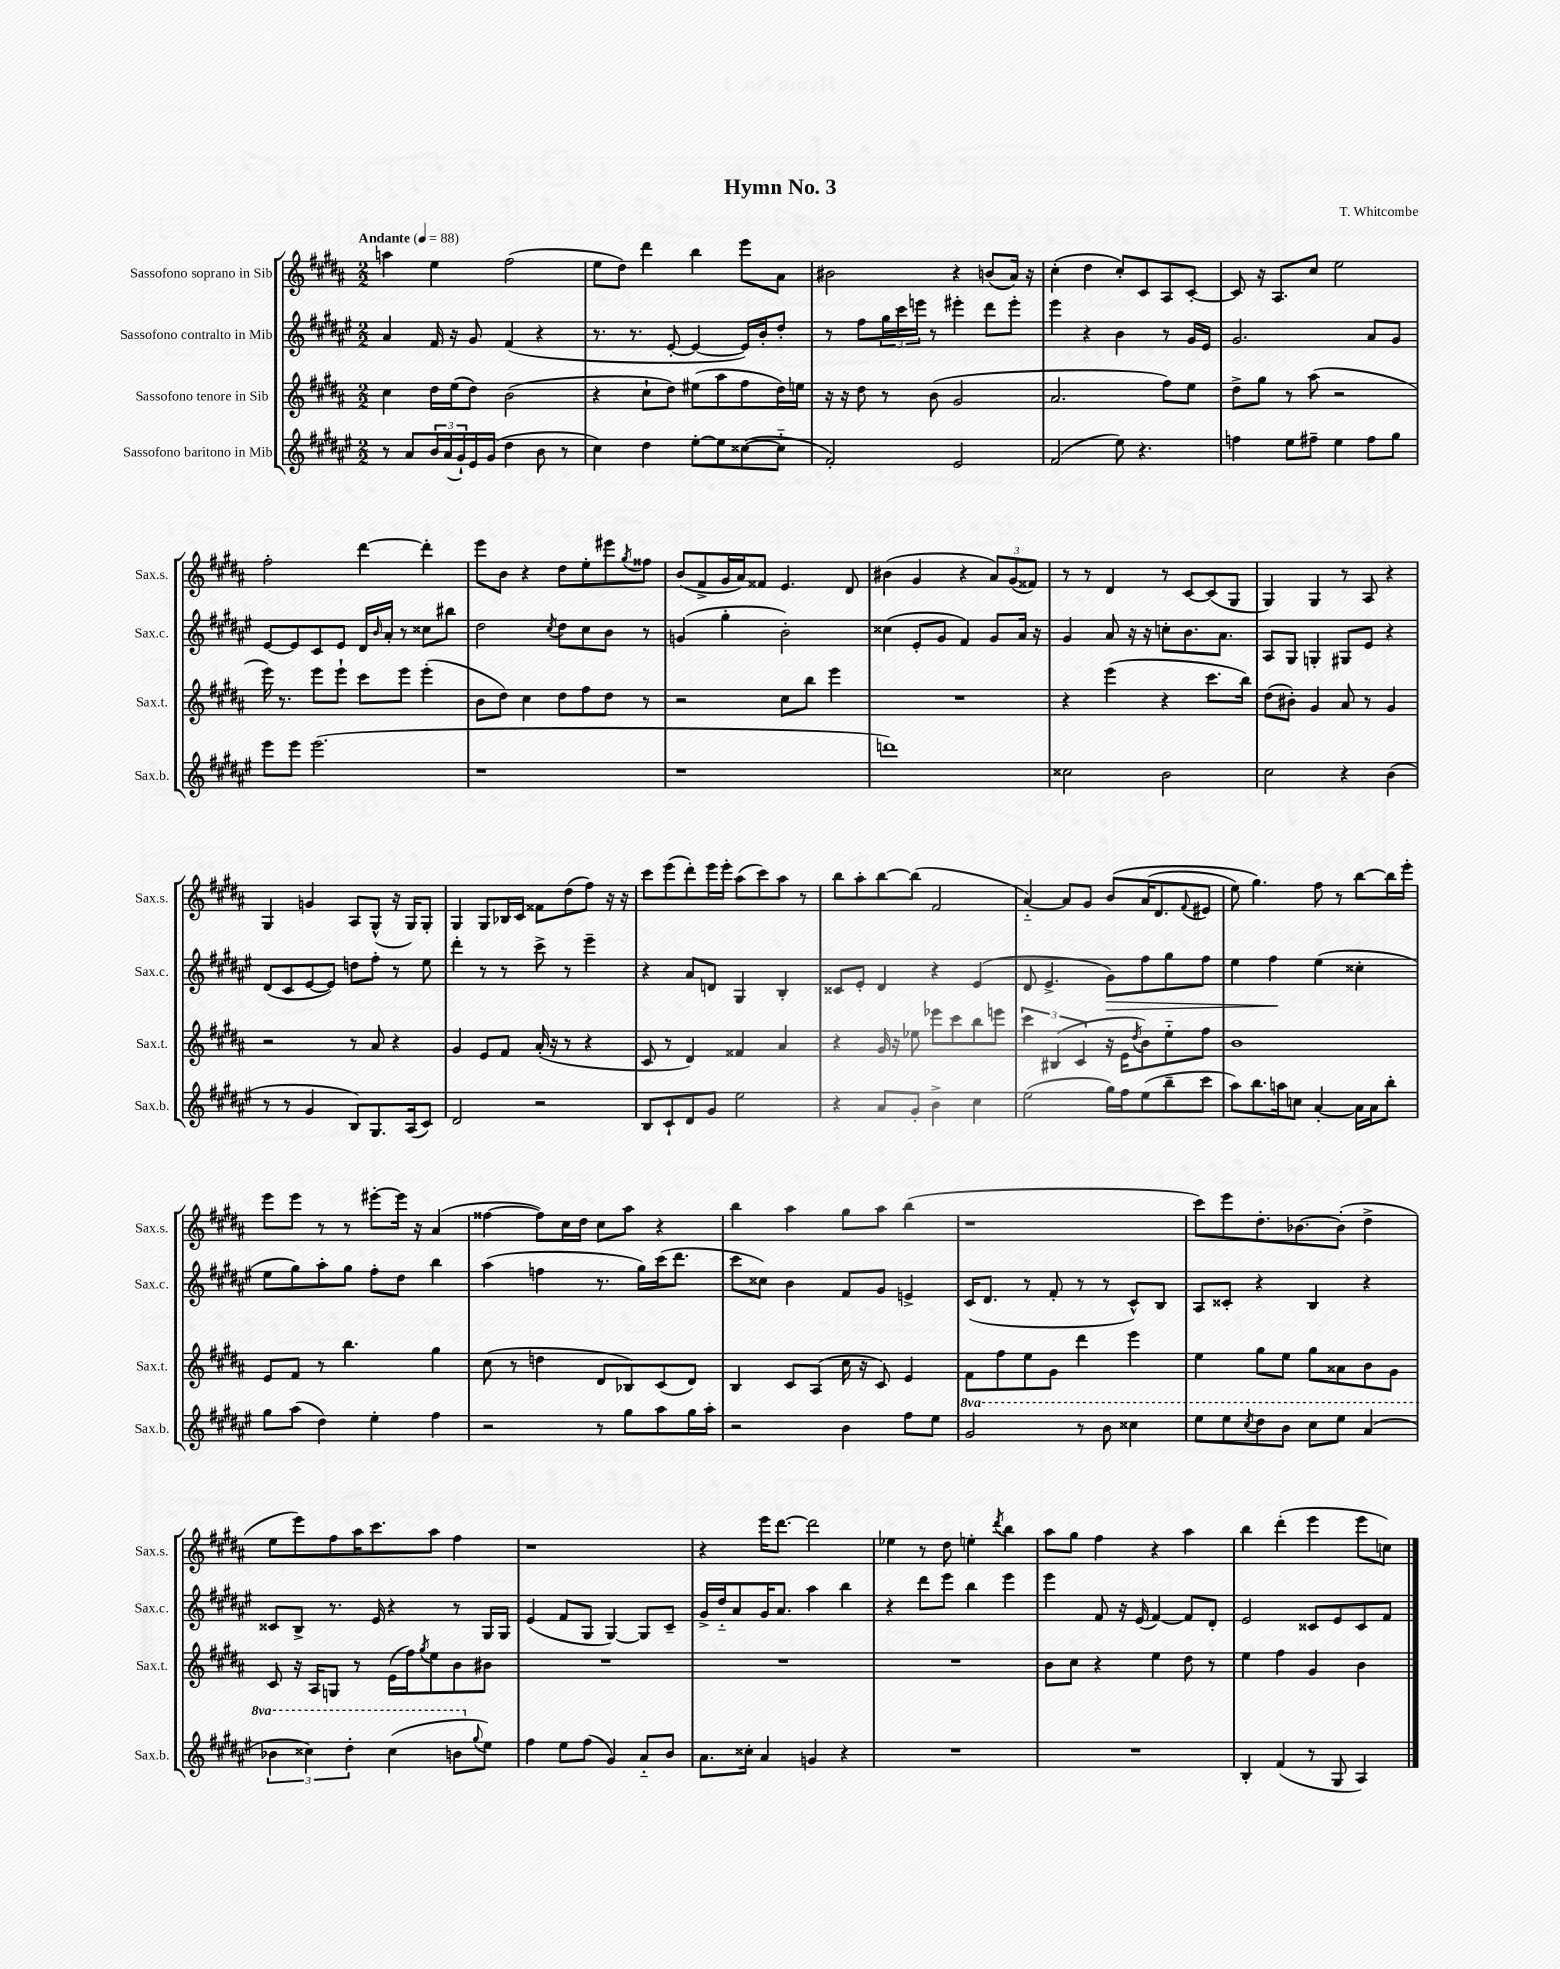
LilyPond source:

\header { title = "Hymn No. 3" composer = "T. Whitcombe" }
<<
\new StaffGroup <<
\new Staff = "s0" \with { instrumentName = "Sassofono soprano in Sib" shortInstrumentName = "Sax.s." } {
    \clef treble \key b \major \numericTimeSignature \time 2/2 \tempo "Andante" 4 = 88
    a''4 e''4 fis''2( |
    e''8 dis''8) dis'''4 b''4 e'''8 ais'8 |
    bis'2 r4 b'8( ais'16) r16 |
    cis''4-.( dis''4 cis''8-.) cis'8 ais8 cis'8~-. |
    cis'8 r16 ais8. cis''8 e''2 |
    fis''2-. dis'''4~ dis'''4-. |
    e'''8 b'8 r4 dis''8 e''8-. eis'''8 \acciaccatura { gis''8 } fisis''8 |
    b'8( fis'8-> gis'16 ais'16) fisis'8 e'4. dis'8 |
    bis'4( gis'4 r4 \tuplet 3/2 { ais'8) gis'8( fisis'8) } |
    r8 r8 dis'4 r8 cis'8~ cis'8( gis8 |
    gis4) gis4 r8 ais8 r4 |
    gis4 g'4 ais8 gis8-^( r16 gis16) gis8-. |
    gis4 gis8 bes16 cis'16 fisis'8 dis''8( fis''8) r16 r16 |
    cis'''8 e'''8( dis'''8-.) e'''16 e'''16-. ais''8( cis'''8) ais''8 r8 |
    b''8 ais''8-. b''8~ b''8( fis'2 |
    ais'4~-_) ais'8 gis'8 b'8\( ais'16( dis'8. \appoggiatura { fis'8 } eis'8 |
    e''8) gis''4.\) fis''8 r8 b''8~ b''16 e'''16-. |
    e'''8 e'''8 r8 r8 eis'''8~-. eis'''16 r16 ais'4( |
    fisis''4~ fisis''8) cis''16 dis''16 cis''8 ais''8 r4 |
    b''4 ais''4 gis''8 ais''8 b''4( |
    r1 |
    cis'''8) e'''8 dis''8.-. bes'8.~ bes'8-.( dis''4-> |
    e''8 e'''8) fis''8 ais''16 cis'''8. ais''8 fis''4 |
    r1 |
    r4 e'''16 dis'''8.~ dis'''2 |
    ees''4 r8 dis''8 e''4-. \acciaccatura { dis'''8 } b''4 |
    ais''8 gis''8 fis''4 r4 ais''4 |
    b''4 dis'''4-.( e'''4 e'''8 c''8) \bar "|." |
}
\new Staff = "s1" \with { instrumentName = "Sassofono contralto in Mib" shortInstrumentName = "Sax.c." } {
    \clef treble \key fis \major \numericTimeSignature \time 2/2
    ais'4 fis'16 r16 gis'8 fis'4( r4 |
    r8. r8. eis'8~-. eis'4~ eis'16) b'16-. dis''8-. |
    r8 fis''8 \tuplet 3/2 { gis''16 cis'''16 e'''16 } r8 eis'''4-. dis'''8 eis'''8-. |
    eis'''4 r4 b'4 r8 gis'16 eis'16 |
    gis'2. ais'8 gis'8 |
    eis'8~ eis'8 cis'8 eis'8 dis'16 \grace { b'16 } ais'16-. r8 cisis''8 bis''8 |
    dis''2 \acciaccatura { cis''8 } dis''8 cis''8 b'8 r8 |
    g'4( gis''4-. b'2-.) |
    cisis''4( eis'8-. gis'8 fis'4) gis'8 ais'16 r16 |
    gis'4 ais'8 r16 r16 c''8-. b'8. ais'8. |
    ais8 gis8 g4-. gis8 eis'8 r4 |
    dis'8( cis'8 eis'8~ eis'8) d''8 fis''8-. r8 eis''8 |
    dis'''4-. r8 r8 cis'''8-> r8 eis'''4-- |
    r4 ais'8 d'8 gis4 b4-. |
    cisis'8 eis'8-. dis'4 r4 eis'4( |
    dis'8 eis'4.-> gis'8\>) fis''8 gis''8 fis''8 |
    eis''4 fis''4\! eis''4( cisis''4-. |
    eis''8 gis''8) ais''8-. gis''8 fis''8-. dis''8 b''4 |
    ais''4( f''4 r8. gis''16) cis'''16( dis'''8. |
    cis'''8 cisis''8) b'4 fis'8 gis'8 e'4-> |
    cis'16( dis'8. r8 fis'8-. r8 r8 cis'8-^) b8 |
    ais8 cisis'8-. r4 b4 r4 |
    cisis'8 b8-> r8. eis'16 r4 r8 gis16 gis16 |
    eis'4( fis'8 gis8 gis4~) gis8 cis'8-- |
    gis'16-> dis''16-_ ais'8 gis'16 ais'8. ais''4 b''4 |
    r4 dis'''8 eis'''8 b''4 eis'''4 |
    eis'''4 fis'8 r16 eis'16( fis'4~) fis'8 dis'8-. |
    eis'2 cisis'8 eis'8 cisis'8 fis'8 \bar "|." |
}
\new Staff = "s2" \with { instrumentName = "Sassofono tenore in Sib" shortInstrumentName = "Sax.t." } {
    \clef treble \key b \major \numericTimeSignature \time 2/2
    cis''4 dis''16 e''16( dis''8) b'2( |
    r4 cis''8-! dis''8) eis''8( ais''8 fis''8 dis''16) e''16 |
    r16 r16 dis''8 r8 b'8( gis'2 |
    ais'2. fis''8) e''8 |
    dis''8-> gis''8 r8 ais''8( r2 |
    e'''16) r8. e'''8 e'''8-! cis'''8 e'''8 e'''4-.( |
    b'8 dis''8) cis''4 dis''8 fis''8 dis''8 r8 |
    r2 cis''8 b''8 e'''4 |
    R1 |
    r4 e'''4( r4 cis'''8. b''16) |
    dis''8( bis'8-.) gis'4 ais'8 r8 gis'4 |
    r2 r8 ais'8 r4 |
    gis'4 e'8 fis'8 ais'16-.( r16 r8 r4 |
    cis'8 r8 dis'4) fisis'4 ais'4 |
    r4 gis'16 r16 ees''8 ees'''8 cis'''8 b''8 e'''8 |
    \tuplet 3/2 { cis'''4 bis4( cis'4 } r16 e'16 \acciaccatura { dis''8 } b'8) e''8-_ fis''8 |
    b'1 |
    e'8 fis'8 r8 b''4. gis''4 |
    cis''8( r8 d''4 dis'8 bes8) cis'8( dis'8) |
    b4 cis'8 ais8( cis''16 r16 cis'8) e'4 |
    fis'8 fis''8 e''8 gis'8 dis'''4 e'''4 |
    e''4 gis''8 e''8 gis''8 aisis'8 b'8 gis'8 |
    cis'8 r16 ais16 g8 r8 e'16( fis''16) \acciaccatura { gis''8 } e''8 b'8 bis'8 |
    R1 |
    R1 |
    R1 |
    b'8 cis''8 r4 e''4 dis''8 r8 |
    e''4 fis''4 gis'4 b'4 \bar "|." |
}
\new Staff = "s3" \with { instrumentName = "Sassofono baritono in Mib" shortInstrumentName = "Sax.b." } {
    \clef treble \key fis \major \numericTimeSignature \time 2/2 \set Staff.ottavationMarkups = #ottavation-simple-ordinals
    r8 ais'8 \tuplet 3/2 { b'16 ais'16( gis'16-!) } eis'16 gis'16( dis''4 b'8 r8 |
    cis''4) dis''4 eis''8~-. eis''8 cisis''8~( cisis''8-_ |
    fis'2-.) eis'2 |
    fis'2( eis''8) r4. |
    f''4 eis''8 fis''8-- eis''4 fis''8 gis''8 |
    eis'''8 eis'''8 eis'''2.( |
    r1 |
    r1 |
    d'''1) |
    cisis''2 b'2 |
    cis''2 r4 b'4( |
    r8 r8 gis'4 b8) gis8. ais16( cis'8) |
    dis'2 r2 |
    b8 cis'8-! dis'8 gis'8 eis''2 |
    r4 ais'8 gis'8-. b'4-> cis''4 |
    eis''2( gis''16) fis''16 eis''8( b''8-- cis'''8 |
    ais''8) b''8. a''16 c''8 ais'4~-. ais'16 ais'16 b''8-. |
    gis''8 ais''8( dis''4) eis''4-. fis''4 |
    r2 r8 gis''8 ais''8 gis''16 ais''16-. |
    r2 b'4 fis''8 eis''8 |
    \ottava #1 gis''2 r8 b''8 cisis'''4 |
    eis'''8 eis'''8 \acciaccatura { cis'''8 } dis'''8 b''8 cis'''8 eis'''8 ais''4( |
    \tuplet 3/2 { bes''4 cisis'''4) dis'''4-. } cisis'''4( b''8 \ottava #0 \appoggiatura { gis''8 } eis''8) |
    fis''4 eis''8 fis''8( gis'4) ais'8-_ b'8 |
    ais'8. cisis''16-. ais'4 g'4 r4 |
    R1 |
    R1 |
    b4-. fis'4( r8 gis8 ais4) \bar "|." |
}
>>
>>
\layout { \context { \Score \remove "Bar_number_engraver" } }
